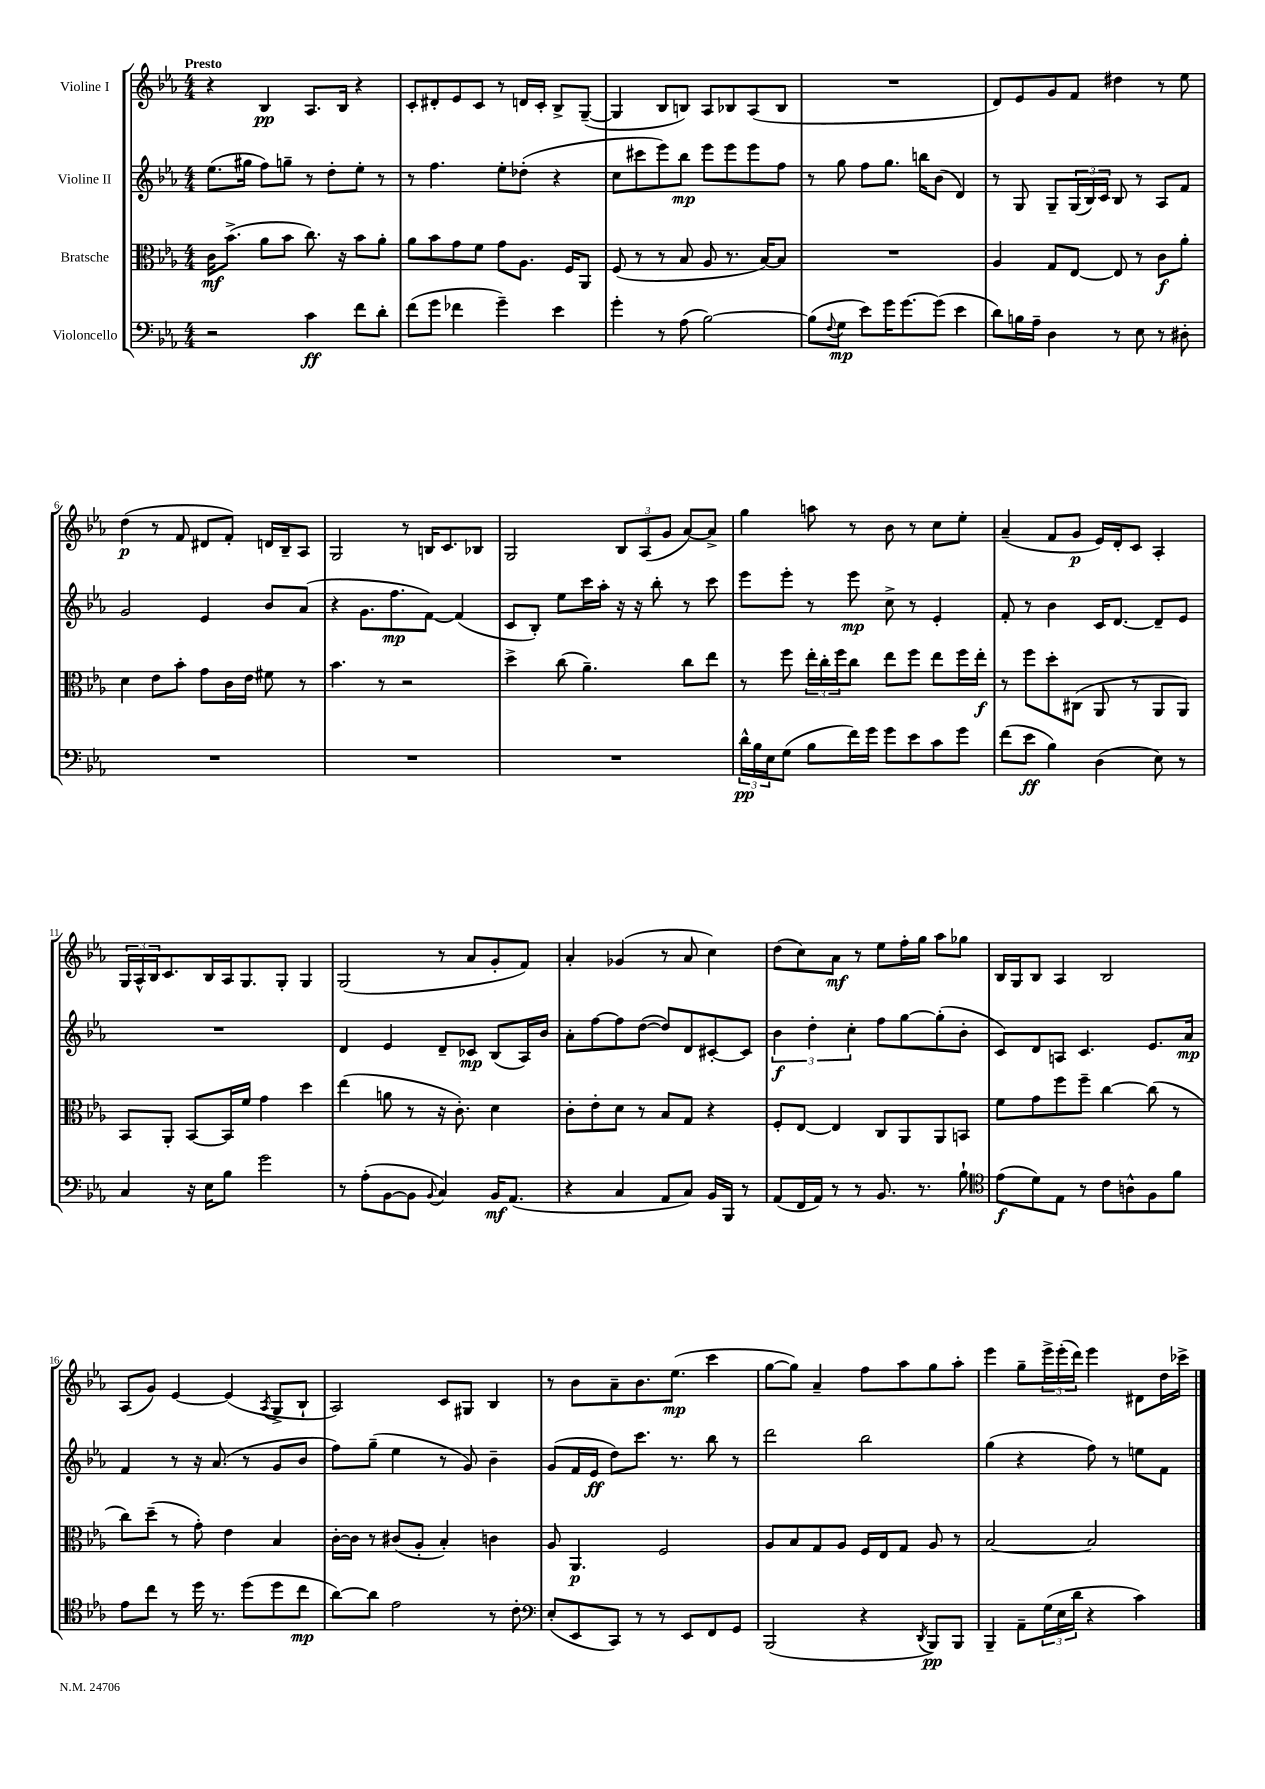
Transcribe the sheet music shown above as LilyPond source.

<<
\new StaffGroup <<
\new Staff = "s0" \with { instrumentName = "Violine I" } {
    \clef treble \key ees \major \numericTimeSignature \time 4/4 \tempo "Presto"
    r4 bes4\pp aes8. bes16 r4 |
    c'8-. dis'8-. ees'8 c'8 r8 d'16 c'16-. bes8-> g8~--( |
    g4 bes8 b8) aes8 bes8 aes8( bes8 |
    R1 |
    d'8) ees'8 g'8 f'8 dis''4 r8 ees''8 |
    d''4\p( r8 f'8 dis'8 f'8-.) d'16 bes16-- aes8 |
    g2 r8 b16 c'8. bes8 |
    g2 \tuplet 3/2 { bes8 aes8( g'8 } aes'8~) aes'8-> |
    g''4 a''8 r8 bes'8 r8 c''8 ees''8-. |
    aes'4--( f'8 g'8\p ees'16) d'16-. c'8 aes4-. |
    \tuplet 3/2 { g16 aes16-^ bes16 } c'8. bes16 aes16 g8. g8-. g4 |
    g2( r8 aes'8 g'8-. f'8) |
    aes'4-. ges'4( r8 aes'8 c''4) |
    d''8( c''8) aes'8\mf r8 ees''8 f''16-. g''16 aes''8 ges''8 |
    bes16 g16 bes8 aes4 bes2 |
    aes8( g'8) ees'4~ ees'4( \acciaccatura { aes8 } g8-> bes8-! |
    aes2) c'8 gis8 bes4 |
    r8 bes'8 aes'8-- bes'8. ees''8.\mp( c'''4 |
    g''8~ g''8) aes'4-- f''8 aes''8 g''8 aes''8-. |
    ees'''4 g''8-- \tuplet 3/2 { ees'''16-> ees'''16-.( d'''16) } ees'''4 dis'8 d''16 ces'''16-> \bar "|." |
}
\new Staff = "s1" \with { instrumentName = "Violine II" } {
    \clef treble \key ees \major \numericTimeSignature \time 4/4
    ees''8.( gis''16 f''8) g''8-- r8 d''8-. ees''8-. r8 |
    r8 f''4. ees''8-. des''8-.( r4 |
    c''8 cis'''8 ees'''8) bes''8\mp ees'''8 ees'''8 ees'''8 f''8 |
    r8 g''8 f''8 g''8. b''16 bes'8( d'4) |
    r8 g8 g8-- \tuplet 3/2 { g16( bes16) c'16 } bes8 r8 aes8 f'8 |
    g'2 ees'4 bes'8 aes'8( |
    r4 g'8. f''8.\mp f'8~) f'4( |
    c'8 bes8-.) ees''8 c'''16 aes''16-. r16 r16 bes''8-. r8 c'''8 |
    ees'''8 ees'''8-. r8 ees'''8\mp c''8-> r8 ees'4-. |
    f'8-. r8 bes'4 c'16 d'8.~ d'8-- ees'8 |
    R1 |
    d'4 ees'4 d'8-- ces'8\mp bes8( aes16) bes'16 |
    aes'8-. f''8~ f''8 d''8~( d''8) d'8 cis'8~-. cis'8 |
    \tuplet 3/2 { bes'4\f d''4-. c''4-. } f''8 g''8~ g''8-.( bes'8-. |
    c'8) d'8 a8 c'4. ees'8. aes'16\mp |
    f'4 r8 r16 aes'8.( r8 g'8 bes'8 |
    f''8) g''8--( ees''4 r8 g'8) bes'4-- |
    g'8( f'16 ees'16\ff d''8) c'''8. r8. bes''8 r8 |
    d'''2 bes''2 |
    g''4( r4 f''8) r8 e''8 f'8 \bar "|." |
}
\new Staff = "s2" \with { instrumentName = "Bratsche" } {
    \clef alto \key ees \major \numericTimeSignature \time 4/4
    c'16\mf bes'8.->( aes'8 bes'8 c''8.) r16 bes'8 aes'8-. |
    aes'8 bes'8 g'8 f'8 g'8 aes8. f16 aes,8 |
    f8( r8 r8 bes8 aes8 r8. bes16~) bes8 |
    R1 |
    aes4 g8 ees8~ ees8 r8 c'8\f aes'8-. |
    d'4 ees'8 bes'8-. g'8 c'16 ees'16 fis'8 r8 |
    bes'4. r8 r2 |
    d''4-> c''8( aes'4.--) c''8 ees''8 |
    r8 f''8 \tuplet 3/2 { ees''16-. c''16-. f''16 } c''8 ees''8 f''8 ees''8 f''16 ees''16-.\f |
    r8 f''8 d''8-. cis8( aes,8 r8 aes,8 aes,8) |
    bes,8 aes,8-. bes,8~ bes,16 f'16 g'4 d''4 |
    ees''4( a'8 r8 r16 c'8.-.) d'4 |
    c'8-. ees'8-. d'8 r8 bes8 g8 r4 |
    f8-. ees8~ ees4 c8 aes,8 aes,8 b,8 |
    f'8 g'8 f''8 f''8-- c''4~ c''8( r8 |
    c''8) d''8--( r8 g'8-.) ees'4 bes4 |
    c'16~-. c'16 r8 cis'8( aes8-. bes4-.) c'4 |
    aes8 aes,4.\p f2 |
    aes8 bes8 g8 aes8 f16 ees16 g8 aes8 r8 |
    bes2~ bes2 \bar "|." |
}
\new Staff = "s3" \with { instrumentName = "Violoncello" } {
    \clef bass \key ees \major \numericTimeSignature \time 4/4
    r2 c'4\ff f'8 d'8-. |
    f'8( g'8 fes'4 g'4--) ees'4 |
    g'4-. r8 aes8( bes2~) |
    bes8( \appoggiatura { f8 } g8\mp ees'8) g'16 g'8.~ g'8( ees'4 |
    d'8) b16 aes16-- d4 r8 ees8 r8 dis8-. |
    R1 |
    R1 |
    R1 |
    \tuplet 3/2 { d'16-^\pp bes16 ees16 } g8( bes8 f'16) g'16 g'8 ees'8 c'8 g'8 |
    f'8( ees'8\ff bes4) d4( ees8) r8 |
    c4 r16 ees16 bes8 g'2 |
    r8 aes8-.( bes,8~ bes,8 \appoggiatura { bes,8 } c4) bes,16\mf aes,8.( |
    r4 c4 aes,8 c8) bes,16 bes,,16 r8 |
    aes,8( f,16 aes,16) r8 r8 bes,8. r8. bes8-! |
    \clef tenor ees'8\f( d'8) ees8 r8 c'8 a8-^ f8 f'8 |
    ees'8 c''8 r8 d''16 r8. d''8( d''8 c''8\mp |
    aes'8~) aes'8 ees'2 r8 c'8-. |
    \clef bass ees8-.( ees,8 c,8) r8 r8 ees,8 f,8 g,8 |
    bes,,2( r4 \acciaccatura { d,8 } bes,,8\pp) bes,,8 |
    bes,,4-- aes,8-- \tuplet 3/2 { g16( ees16 d'16 } r4 c'4) \bar "|." |
}
>>
>>
